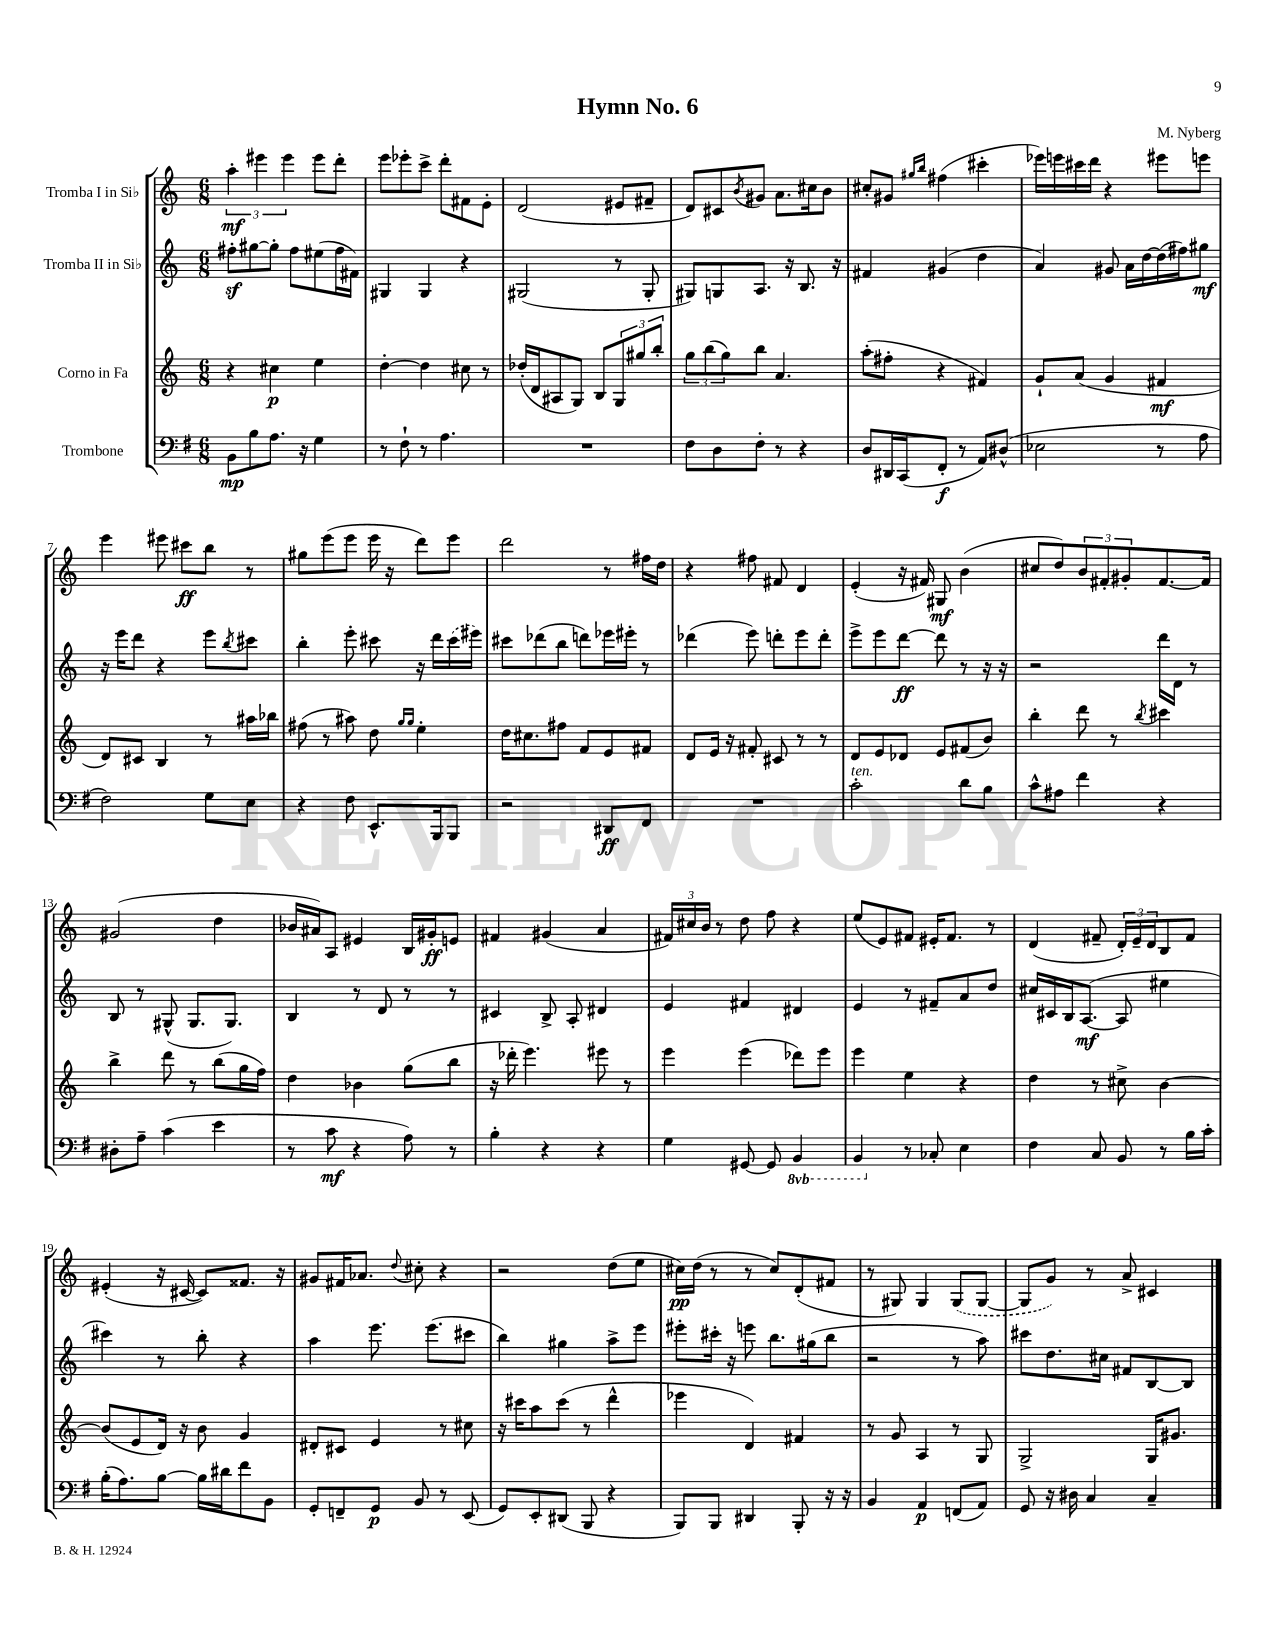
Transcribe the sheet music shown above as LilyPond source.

\header { title = "Hymn No. 6" composer = "M. Nyberg" }
<<
\new StaffGroup <<
\new Staff = "s0" \with { instrumentName = "Tromba I in Sib" } {
    \clef treble \key c \major \numericTimeSignature \time 6/8
    \tuplet 3/2 { a''4-.\mf eis'''4 eis'''4 } eis'''8 d'''8-. |
    e'''8 ees'''8-. c'''8-> d'''8-. fis'8 e'8-. |
    d'2( eis'8 fis'8-- |
    d'8) cis'8 \acciaccatura { b'8 } gis'8 a'8. cis''16 b'8 |
    cis''8-. gis'8 \grace { gis''16 b''16 } fis''4( cis'''4-. |
    ees'''16) e'''16 cis'''16 d'''16 r4 eis'''8 e'''8 |
    e'''4 eis'''8 cis'''8\ff b''8 r8 |
    gis''8 e'''8( e'''8 e'''16 r16 d'''8) e'''8 |
    d'''2 r8 fis''16 d''16 |
    r4 fis''8 fis'8 d'4 |
    e'4-.( r16 fis'16) gis8\mf b'4( |
    cis''8 d''8) \tuplet 3/2 { b'8 fis'8-. gis'8-. } fis'8.~ fis'16 |
    gis'2( d''4 |
    bes'16 ais'16) a8 eis'4 b16 gis'16-.\ff e'8 |
    fis'4 gis'4( a'4 |
    \tuplet 3/2 { fis'16) cis''16 b'16 } r8 d''8 f''8 r4 |
    e''8( e'8) fis'8 eis'16-. fis'8. r8 |
    d'4( fis'8-- \tuplet 3/2 { d'16-.) e'16-- d'16 } b8 fis'8 |
    eis'4-.( r16 cis'16~ cis'8) fisis'8. r16 |
    gis'8 fis'16 aes'8. \appoggiatura { d''8 } cis''8-. r4 |
    r2 d''8( e''8 |
    cis''16\pp) d''16( r8 r8 cis''8) d'8-.( fis'8 |
    r8 gis8) gis4 \once \slurDashed gis8( gis8~ |
    gis8 g'8) r8 a'8-> cis'4 \bar "|." |
}
\new Staff = "s1" \with { instrumentName = "Tromba II in Sib" } {
    \clef treble \key c \major \numericTimeSignature \time 6/8
    fis''8-.\sf gis''8~ gis''8-. fis''8 eis''8( fis''16 fis'16) |
    gis4 gis4 r4 |
    gis2( r8 gis8-. |
    gis8) g8 a8. r16 b8. r16 |
    fis'4 gis'4( d''4 |
    a'4) gis'8 a'16 d''16~ d''16( fis''16) gis''8\mf |
    r16 e'''16 d'''8 r4 e'''8 \acciaccatura { b''8 } cis'''8 |
    b''4-. e'''8-. cis'''8 r16 d'''16 \once \slurDashed cis'''16( eis'''16) |
    cis'''8 des'''8( b''8 d'''8) ees'''16 eis'''16-. r8 |
    des'''4( e'''8) d'''8-. e'''8 d'''8-. |
    e'''8-> e'''8 d'''8~\ff d'''8 r8 r16 r16 |
    r2 d'''16 d'16 r8 |
    b8 r8 gis8-^( gis8. gis8.) |
    b4 r8 d'8 r8 r8 |
    cis'4 b8-> a8-. dis'4 |
    e'4 fis'4 dis'4 |
    e'4 r8 fis'8-- a'8 d''8 |
    cis''16 cis'16 b16 a8.~\mf( a8 eis''4 |
    cis'''4) r8 b''8-. r4 |
    a''4 e'''8. e'''8.( cis'''8 |
    b''4) gis''4 a''8-> e'''8 |
    eis'''8-. cis'''16-. r16 e'''8 b''8. gis''16( b''8 |
    r2 r8 a''8) |
    cis'''8 d''8. cis''16 fis'8 b8~ b8 \bar "|." |
}
\new Staff = "s2" \with { instrumentName = "Corno in Fa" } {
    \clef treble \key c \major \numericTimeSignature \time 6/8
    r4 cis''4\p e''4 |
    d''4~-. d''4 cis''8 r8 |
    des''16-.( d'16 ais8 g8) b8 \tuplet 3/2 { g8 gis''8 b''8-. } |
    \tuplet 3/2 { g''8 b''8( g''8) } b''8 a'4. |
    a''8-.( fis''8-. r4 fis'4) |
    g'8-! a'8( g'4 fis'4\mf |
    d'8) cis'8 b4 r8 ais''16 bes''16 |
    fis''8( r8 ais''8) d''8 \grace { g''16 g''16 } e''4-. |
    d''16 cis''8. fis''8 f'8 e'8 fis'8 |
    d'8 e'16 r16 fis'8-. cis'8 r8 r8 |
    d'8 e'8 des'8 e'8 fis'8( b'8) |
    b''4-. d'''8 r8 \acciaccatura { b''8 } cis'''4 |
    b''4-> d'''8 r8 b''8( g''16 f''16) |
    d''4 bes'4 g''8( b''8 |
    r16 des'''16-. e'''4.) eis'''8 r8 |
    e'''4 e'''4( des'''8) e'''8 |
    e'''4 e''4 r4 |
    d''4 r8 cis''8-> b'4~ |
    b'8( e'8 d'16) r16 b'8 g'4 |
    dis'8-. cis'8 e'4 r8 cis''8 |
    r16 cis'''16 a''8 cis'''8( r8 d'''4-^ |
    ees'''4 d'4) fis'4 |
    r8 g'8 a4 r8 g8 |
    g2-> g16 gis'8. \bar "|." |
}
\new Staff = "s3" \with { instrumentName = "Trombone" } {
    \clef bass \key g \major \numericTimeSignature \time 6/8 \set Staff.ottavationMarkups = #ottavation-simple-ordinals
    b,8\mp b8 a8. r16 g4 |
    r8 fis8-! r8 a4. |
    R2. |
    fis8 d8 fis8-. r8 r4 |
    d8 dis,16 c,16( fis,8-.\f r8 a,8) dis8-^( |
    ees2 r8 a8 |
    fis2) g8 e8 |
    r4 fis8 e,8.-^ b,,16 b,,8 |
    r2 dis,8\ff fis,8 |
    R2. |
    c'2-.^\markup { \italic "ten." } d'8 b8 |
    c'8-^ ais8 fis'4 r4 |
    dis8-. a8-- c'4( e'4 |
    r8 c'8\mf r4 a8) r8 |
    b4-. r4 r4 |
    g4 gis,8~ gis,8 \ottava #-1 b,,4 |
    b,,4 \ottava #0 r8 ces8-. e4 |
    fis4 c8 b,8 r8 b16 c'16-. |
    b16-.( a8.) b8~ b16 dis'16 fis'8 b,8 |
    g,8-. f,8-- g,8\p b,8 r8 e,8( |
    g,8) e,8-. dis,8( b,,8 r4 |
    b,,8) b,,8 dis,4 b,,8-. r16 r16 |
    b,4 a,4\p f,8( a,8) |
    g,8 r16 dis16 c4 c4-- \bar "|." |
}
>>
>>
